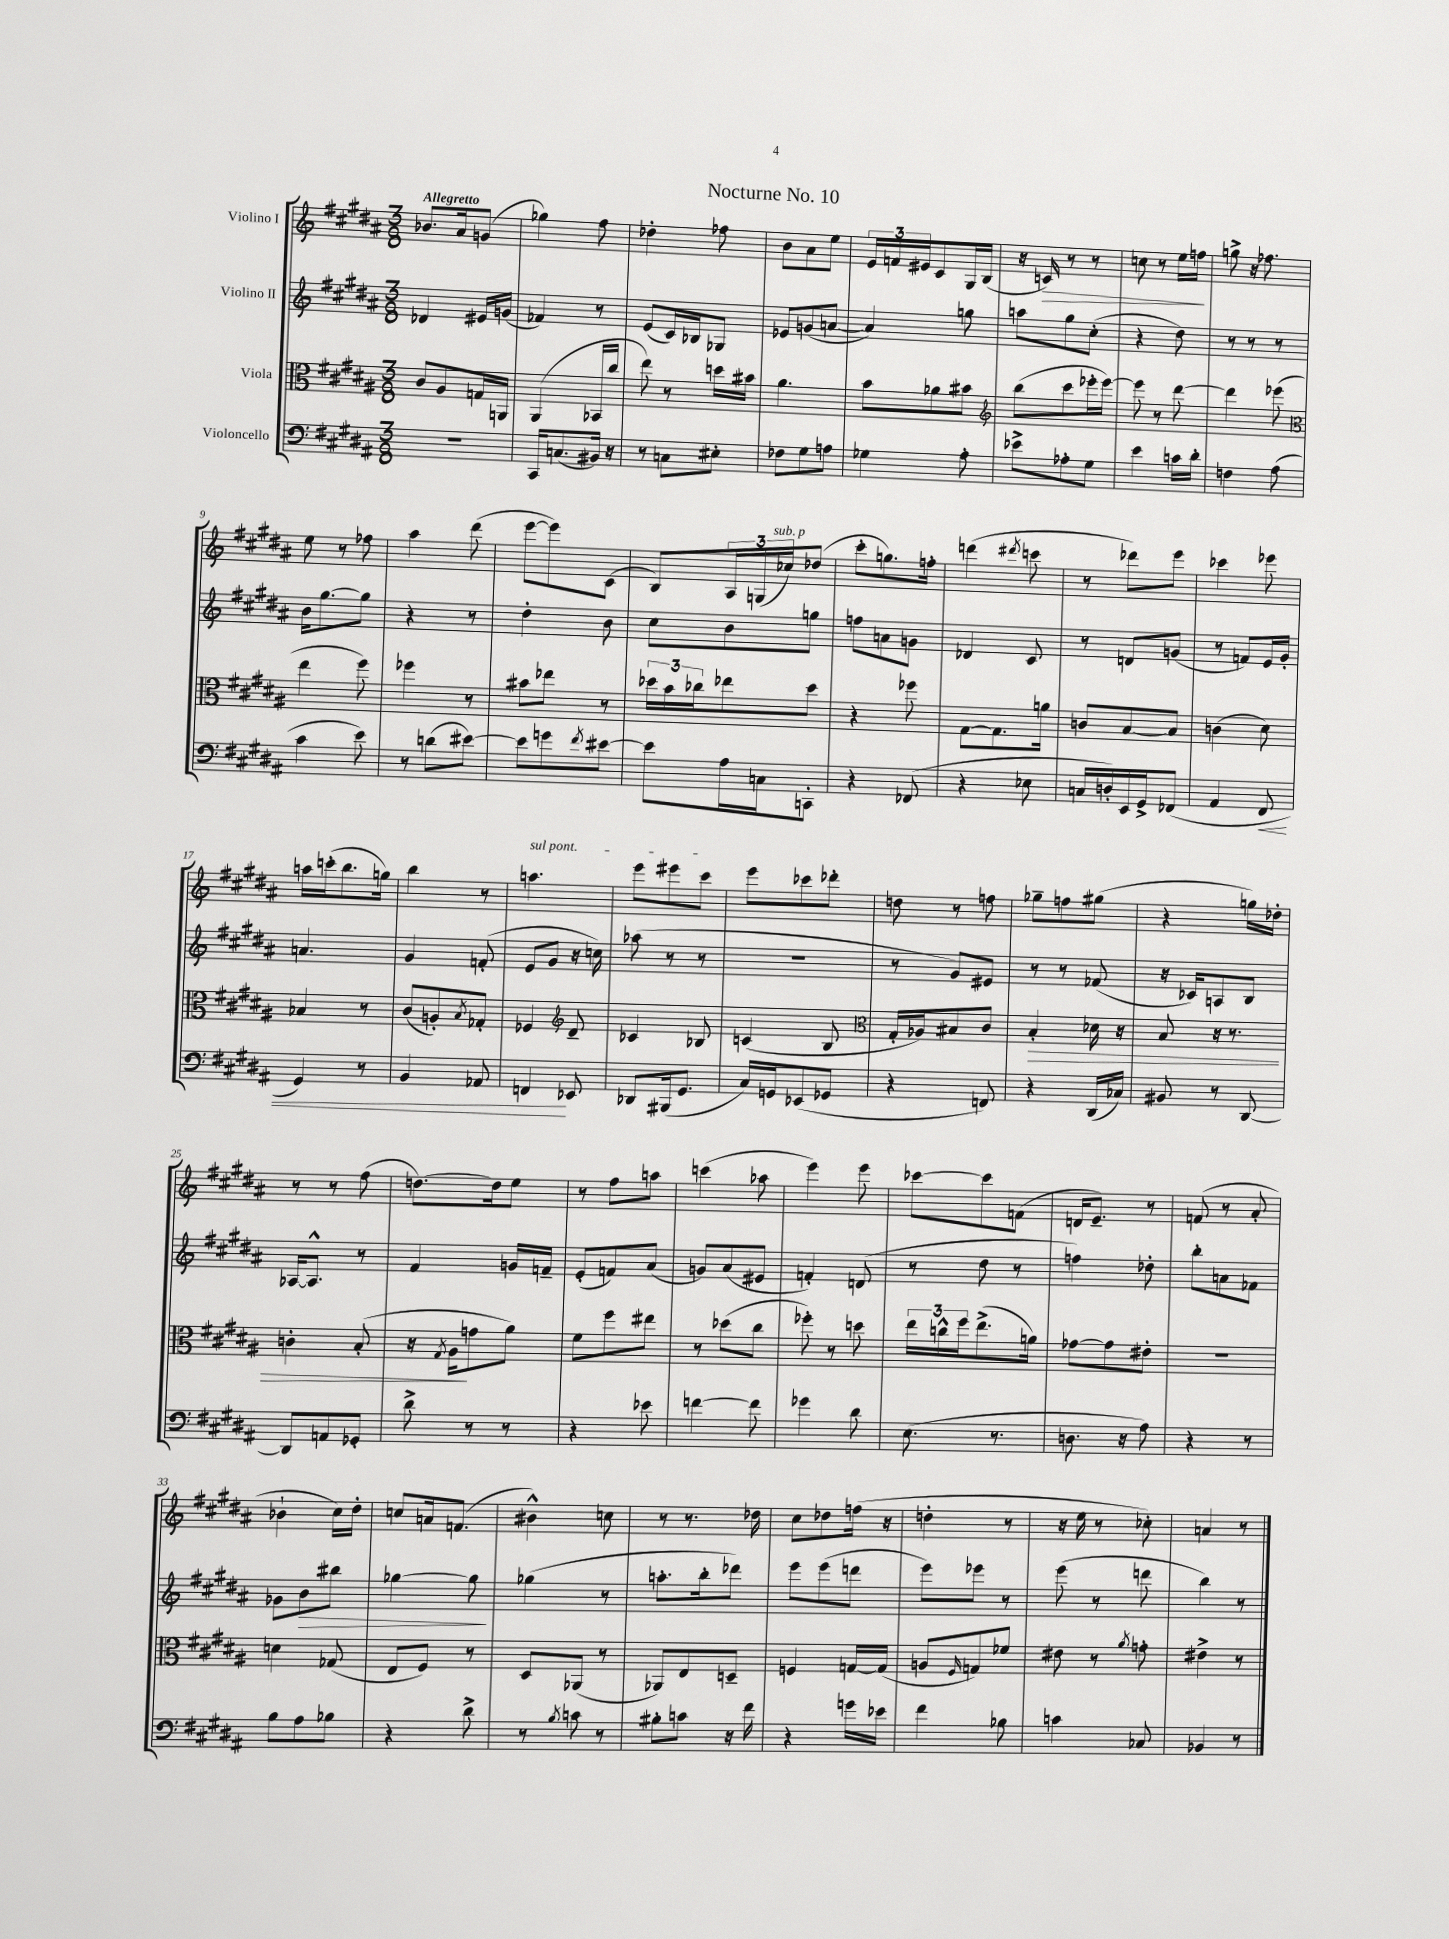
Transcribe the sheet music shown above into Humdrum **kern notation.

**kern	**dynam	**kern	**dynam	**kern	**dynam	**kern	**dynam
*part4	*part4	*part3	*part3	*part2	*part2	*part1	*part1
*staff4	*staff4	*staff3	*staff3	*staff2	*staff2	*staff1	*staff1
*I"Violoncello	*	*I"Viola	*	*I"Violino II	*	*I"Violino I	*
*clefF4	*	*clefC3	*	*clefG2	*	*clefG2	*
*k[f#c#g#d#a#]	*	*k[f#c#g#d#a#]	*	*k[f#c#g#d#a#]	*	*k[f#c#g#d#a#]	*
*M3/8	*	*M3/8	*	*M3/8	*	*M3/8	*
=1	=1	=1	=1	=1	=1	=1	=1
!	!	!	!	!	!	!LO:TX:a:B:t=Allegretto	!
4.r	.	8c#/L	.	4d-X/	.	8.b-X/L	.
.	.	8A#/	.	.	.	.	.
.	.	.	.	.	.	16a#/k	.
.	.	16Gn/L	.	16e#X/LL	.	(8gn/J	.
.	.	16AAn/JJ	.	(16gn/JJ	.	.	.
=2	=2	=2	=2	=2	=2	=2	=2
16CC#/KL	.	(4AA#/	.	4f-X/)	.	4gg-X\)	.
(8.Cn/	.	.	.	.	.	.	.
16BB#X/Jk)	.	16BB-X/LL	.	8r	.	8ff#\	.
16r	.	16cc#/JJ	.	.	.	.	.
=3	=3	=3	=3	=3	=3	=3	=3
8r	.	8ee\)	.	(8e/L	.	4dd-X'\	.
8Cn\L	.	8r	.	16c#/L)	.	.	.
.	.	.	.	16B-X/J	.	.	.
8E#X'\J	.	16ddn\LL	.	8G-X/J	.	8ff-X\	.
.	.	16b#X\JJ	.	.	.	.	.
=4	=4	=4	=4	=4	=4	=4	=4
8F-X\L	.	4.a#\	.	8e-X/L	.	8b\L	.
8G#\	.	.	.	(8gn/	.	8a#\	.
8An\J	.	.	.	[8an/J	.	8ee\J	.
=5	=5	=5	=5	=5	=5	=5	=5
4G-X\	.	8b\L	.	4a/])	.	24e/LL	.
.	.	.	.	.	.	24fn/	.
.	.	.	.	.	.	24e#X/J	.
.	.	8a-X\	.	.	.	8c#/	.
8A#'\	.	8b#X\J	.	8ggn\	.	16G#/L	.
.	.	.	.	.	.	(16B/JJ	.
=6	=6	=6	=6	=6	=6	=6	=6
*	*	*clefG2	*	*	*	*	*
8e-X^\L	.	(8bb\L	.	8aan\L	.	16r	.
!	!	!	!	!	!	!	!LO:HP:b
.	.	.	.	.	.	16cn/)	>
8A-X'\	.	8ccc#\	.	8gg#\	.	8r	.
8G#\J	.	16eee-X'\L	.	(8cc#'\J	.	8r	.
.	.	[16eee-\JJ)	.	.	.	.	.
=7	=7	=7	=7	=7	=7	=7	=7
4e\	.	8eee-\]	.	4r	.	8ccn\	.
.	.	8r	.	.	.	8r	.
16cn\LL	.	[8ddd#\	.	8dd#\)	.	16ee\LL	.
16d#'\JJ	.	.	.	.	.	16ffn\JJ	.
.	.	.	.	.	.	.	]
=8	=8	=8	=8	=8	=8	=8	=8
4Fn\	.	4ddd#\]	.	8r	.	8ggn^\	.
.	.	.	.	8r	.	16r	.
.	.	.	.	.	.	8.ff-X\	.
(8A#\	.	(8eee-X\	.	8r	.	.	.
!!LO:LB:g=z
=9	=9	=9	=9	=9	=9	=9	=9
*	*	*clefC3	*	*	*	*	*
4c#\	.	4ee\	.	16b\KL	.	8ee\	.
.	.	.	.	[8.gg#\	.	.	.
.	.	.	.	.	.	8r	.
8e\)	.	8ff#\)	.	8gg#\J]	.	8ff-X\	.
=10	=10	=10	=10	=10	=10	=10	=10
8r	.	4ff-X\	.	4r	.	4aa#\	.
(8dn\L	.	.	.	.	.	.	.
[8e#X\J)	.	8r	.	8r	.	(8ddd#\	.
=11	=11	=11	=11	=11	=11	=11	=11
8e#\L]	.	8b#X\L	.	4dd#'\	.	[8eee\L	.
8gn\	.	8ee-X\J	.	.	.	8eee\])	.
8qf#/	.	.	.	.	.	.	.
[8e#X\J	.	8r	.	8b\	.	(8c#\J	.
=12	=12	=12	=12	=12	=12	=12	=12
8e#\L]	.	24dd-X\LL	.	8cc#\L	.	8B/L)	.
.	.	24b\	.	.	.	.	.
.	.	24cc-X\J	.	.	.	.	.
16A#\L	.	8ee-X\	.	8b\	.	24A#/L	.
.	.	.	.	.	.	(24Gn/	.
16Cn\J	.	.	.	.	.	.	.
!	!	!	!	!	!	!LO:TX:a:i:t=sub. p	!
.	.	.	.	.	.	24cc-X/J)	.
8CCn'\J	.	8dd-\J	.	8ggn\J	.	(8dd-X/J	.
=13	=13	=13	=13	=13	=13	=13	=13
4r	.	4r	.	8ffn\L	.	8ccc#'\L	.
.	.	.	.	8an\	.	8.ggn\)	.
(8FF-X/	.	8ff-X\	.	8gn\J	.	.	.
.	.	.	.	.	.	16ffn'\Jk	.
=14	=14	=14	=14	=14	=14	=14	=14
4r	.	[8G#\L	.	4d-X/	.	(4dddn\	.
.	.	8.G#\]	.	.	.	.	.
.	.	.	.	.	.	8qddd#X/	.
8E-X\	.	.	.	8c#/	.	8cccn\	.
.	.	16an\Jk	.	.	.	.	.
=15	=15	=15	=15	=15	=15	=15	=15
16Cn/LL	.	8cn/L	.	8r	.	8r	.
16Dn'/)	.	.	.	.	.	.	.
16EE/	.	[8B/	.	8dn/L	.	8ddd-X\L)	.
16GG#^/J	.	.	.	.	.	.	.
(8FF-X/J	.	8B/J]	.	(8gn/J	.	8eee\J	.
=16	=16	=16	=16	=16	=16	=16	=16
4AA#/	.	(4cn\	.	8r	.	4ccc-X\	.
.	.	.	.	8fn/L)	.	.	.
!	!LO:HP:b	!	!	!	!	!	!
8FF#/	<	8d#\)	.	16e/L	.	8eee-X\	.
.	.	.	.	16g#'/JJ	.	.	.
!!LO:LB:g=z
=17	=17	=17	=17	=17	=17	=17	=17
4GG#/)	.	4B-X/	.	4.an/	.	16aan\LL	.
.	.	.	.	.	.	(16cccn'\J	.
.	.	.	.	.	.	8.bb\	.
8r	.	8r	.	.	.	.	.
.	.	.	.	.	.	16ggn\Jk)	.
=18	=18	=18	=18	=18	=18	=18	=18
4BB/	.	(8c#/L	.	4g#/	.	4bb\	.
.	.	8An'/)	.	.	.	.	.
.	.	8qB/	.	.	.	.	.
8AA-X/	.	8G-X'/J	.	(8fn'/	.	8r	.
=19	=19	=19	=19	=19	=19	=19	=19
!	!	!	!	!	!	!LO:TX:a:i:t=sul pont.	!
4FFn/	.	4F-X/	.	8e/L	.	4.aan\	.
.	.	.	.	8g#/J	.	.	.
*	*	*clefG2	*	*	*	*	*
8EE-X/	[	8d#~/	.	16r	.	.	.
.	.	.	.	16ccn\)	.	.	.
=20	=20	=20	=20	=20	=20	=20	=20
8DD-X/L	.	4c-X/	.	(8aa-X\	.	8eee\L	.
(16BBB#X/k	.	.	.	8r	.	8eee#X\	.
8.GG#/J	.	.	.	.	.	.	.
.	.	8B-X/	.	8r	.	8ccc#\J	.
=21	=21	=21	=21	=21	=21	=21	=21
16C#/LL)	.	(4cn/	.	4.r	.	8eee\L	.
16GGn/J	.	.	.	.	.	.	.
(8EE-X/	.	.	.	.	.	8ccc-X\	.
8GG-X/J	.	8B/	.	.	.	8ddd-X'\J	.
=22	=22	=22	=22	=22	=22	=22	=22
*	*	*clefC3	*	*	*	*	*
4r	.	16G#'/LL	.	8r	.	8ddn\	.
.	.	16A-X/J)	.	.	.	.	.
.	.	8B#X/	.	8g#/L)	.	8r	.
8FFn/)	.	8c#/J	.	8e#X/J	.	8ffn\	.
=23	=23	=23	=23	=23	=23	=23	=23
!	!	!	!LO:HP:b	!	!	!	!
4r	.	4B'/	>	8r	.	8gg-X~\L	.
.	.	.	.	8r	.	8ffn\	.
(16DD#/LL	.	16d-X\	.	(8f-X/	.	(8gg#X\J	.
16C-X/JJ)	.	16r	.	.	.	.	.
=24	=24	=24	=24	=24	=24	=24	=24
8BB#X/	.	8B/	.	16r	.	4r	.
.	.	.	.	16c-X/KL)	.	.	.
8r	.	16r	.	8An/	.	.	.
.	.	8.r	.	.	.	.	.
[8DD#/	.	.	.	8B/J	.	16ggn\LL)	.
.	.	.	.	.	.	16dd-X'\JJ	.
!!LO:LB:g=z
=25	=25	=25	=25	=25	=25	=25	=25
8DD#/L]	.	4cn'\	.	[16A-X/KL	.	8r	.
.	.	.	.	8.A-^^/J]	.	.	.
8AAn/	.	.	.	.	.	8r	.
8GG-X'/J	.	(8B'/	.	8r	.	(8ff#\	.
=26	=26	=26	=26	=26	=26	=26	=26
8d#^\	.	16r	.	4f#/	.	[8.ddn\L)	.
.	.	8qG#/	.	.	.	.	.
.	.	16A#\KL	.	.	.	.	.
8r	.	8gn\	]	.	.	.	.
.	.	.	.	.	.	16dd\k]	.
8r	.	8a#\J)	.	16gn/LL	.	8ee\J	.
.	.	.	.	16fn~/JJ	.	.	.
=27	=27	=27	=27	=27	=27	=27	=27
4r	.	8f#\L	.	(8e'/L	.	8r	.
.	.	8ff#\	.	8fn/)	.	8ff#\L	.
8e-X\	.	8ee#X\J	.	(8a#/J	.	8aan\J	.
=28	=28	=28	=28	=28	=28	=28	=28
[4fn\	.	8r	.	8gn/L)	.	(4cccn\	.
.	.	(8dd-X\L	.	(8a#/	.	.	.
8f\]	.	8cc#\J	.	8e#X/J	.	8aa-X\	.
=29	=29	=29	=29	=29	=29	=29	=29
4g-X\	.	8ff-X'\)	.	4fn'/)	.	4eee\)	.
.	.	8r	.	.	.	.	.
8d#\	.	8ddn\	.	(8dn/	.	8eee\	.
=30	=30	=30	=30	=30	=30	=30	=30
(8.E\	.	24ee\LL	.	8r	.	[8ccc-X\L	.
.	.	24ccn^^\	.	.	.	.	.
.	.	24ff#\J	.	.	.	.	.
.	.	(8.ee^\	.	8dd#\	.	8ccc-\]	.
8.r	.	.	.	.	.	.	.
.	.	.	.	8r	.	(8fn\J	.
.	.	16an\Jk)	.	.	.	.	.
=31	=31	=31	=31	=31	=31	=31	=31
8.Dn\	.	[8g-X\L	.	4ffn\)	.	16dn/KL	.
.	.	.	.	.	.	8.e~/J)	.
.	.	8g-\]	.	.	.	.	.
16r	.	.	.	.	.	.	.
8A#\)	.	8e#X'\J	.	8dd-X'\	.	8r	.
=32	=32	=32	=32	=32	=32	=32	=32
4r	.	4.r	.	8bb'\L	.	(8fn/	.
.	.	.	.	8an\	.	8r	.
8r	.	.	.	8f-X\J	.	8a#'/	.
!!LO:LB:g=z
=33	=33	=33	=33	=33	=33	=33	=33
8B\L	.	4dn\	.	8g-X\L	.	4b-X`\	.
!	!	!	!	!	!LO:HP:b	!	!
8A#\	.	.	.	8b\	>	.	.
8B-X\J	.	(8G-X/	.	8bb#X\J	.	16cc#\LL)	.
.	.	.	.	.	.	16dd#'\JJ	.
=34	=34	=34	=34	=34	=34	=34	=34
4r	.	8E/L	.	[4gg-X\	.	8ccn/L	.
.	.	8F#/J)	.	.	.	16an/k	.
.	.	.	.	.	.	(8.fn/J	.
8d#^\	.	8r	.	8gg-\]	.	.	.
.	.	.	.	.	]	.	.
=35	=35	=35	=35	=35	=35	=35	=35
8r	.	8D#/L	.	(4gg-X\	.	4b#X^^\)	.
8qB/	.	.	.	.	.	.	.
8cn\	.	(8AA-X/J	.	.	.	.	.
8r	.	8r	.	8r	.	8ccn\	.
=36	=36	=36	=36	=36	=36	=36	=36
8B#X'\L	.	8AA-X/L)	.	8.aan'\L	.	8r	.
8cn\J	.	8E/	.	.	.	8.r	.
.	.	.	.	16bb'\k	.	.	.
16r	.	8Dn~/J	.	8ddd-X\J)	.	.	.
16f#\	.	.	.	.	.	16dd-X\	.
=37	=37	=37	=37	=37	=37	=37	=37
4r	.	4Fn/	.	8eee\L	.	8cc#\L	.
.	.	.	.	(8eee\	.	8dd-X\	.
16gn\LL	.	[16Gn/LL	.	8dddn\J	.	(16ffn\Jk	.
16e-X\JJ	.	(16G/JJ]	.	.	.	16r	.
=38	=38	=38	=38	=38	=38	=38	=38
4f#\	.	8An/L	.	8eee\L)	.	4ddn'\	.
.	.	16qqF#/	.	.	.	.	.
.	.	8Gn/)	.	8eee-X\J	.	.	.
8B-X\	.	8f-X/J	.	8r	.	8r	.
=39	=39	=39	=39	=39	=39	=39	=39
4cn\	.	8e#X\	.	(8eee\	.	16r	.
.	.	.	.	.	.	16ee\	.
.	.	8r	.	8r	.	8r	.
.	.	8qa#/	.	.	.	.	.
8C-X/	.	8gn'\	.	8dddn\	.	8cc-X'\)	.
=40	=40	=40	=40	=40	=40	=40	=40
4BB-X/	.	4e#X^\	.	4bb\)	.	4an/	.
8r	.	8r	.	8r	.	8r	.
==	==	==	==	==	==	==	==
*-	*-	*-	*-	*-	*-	*-	*-
